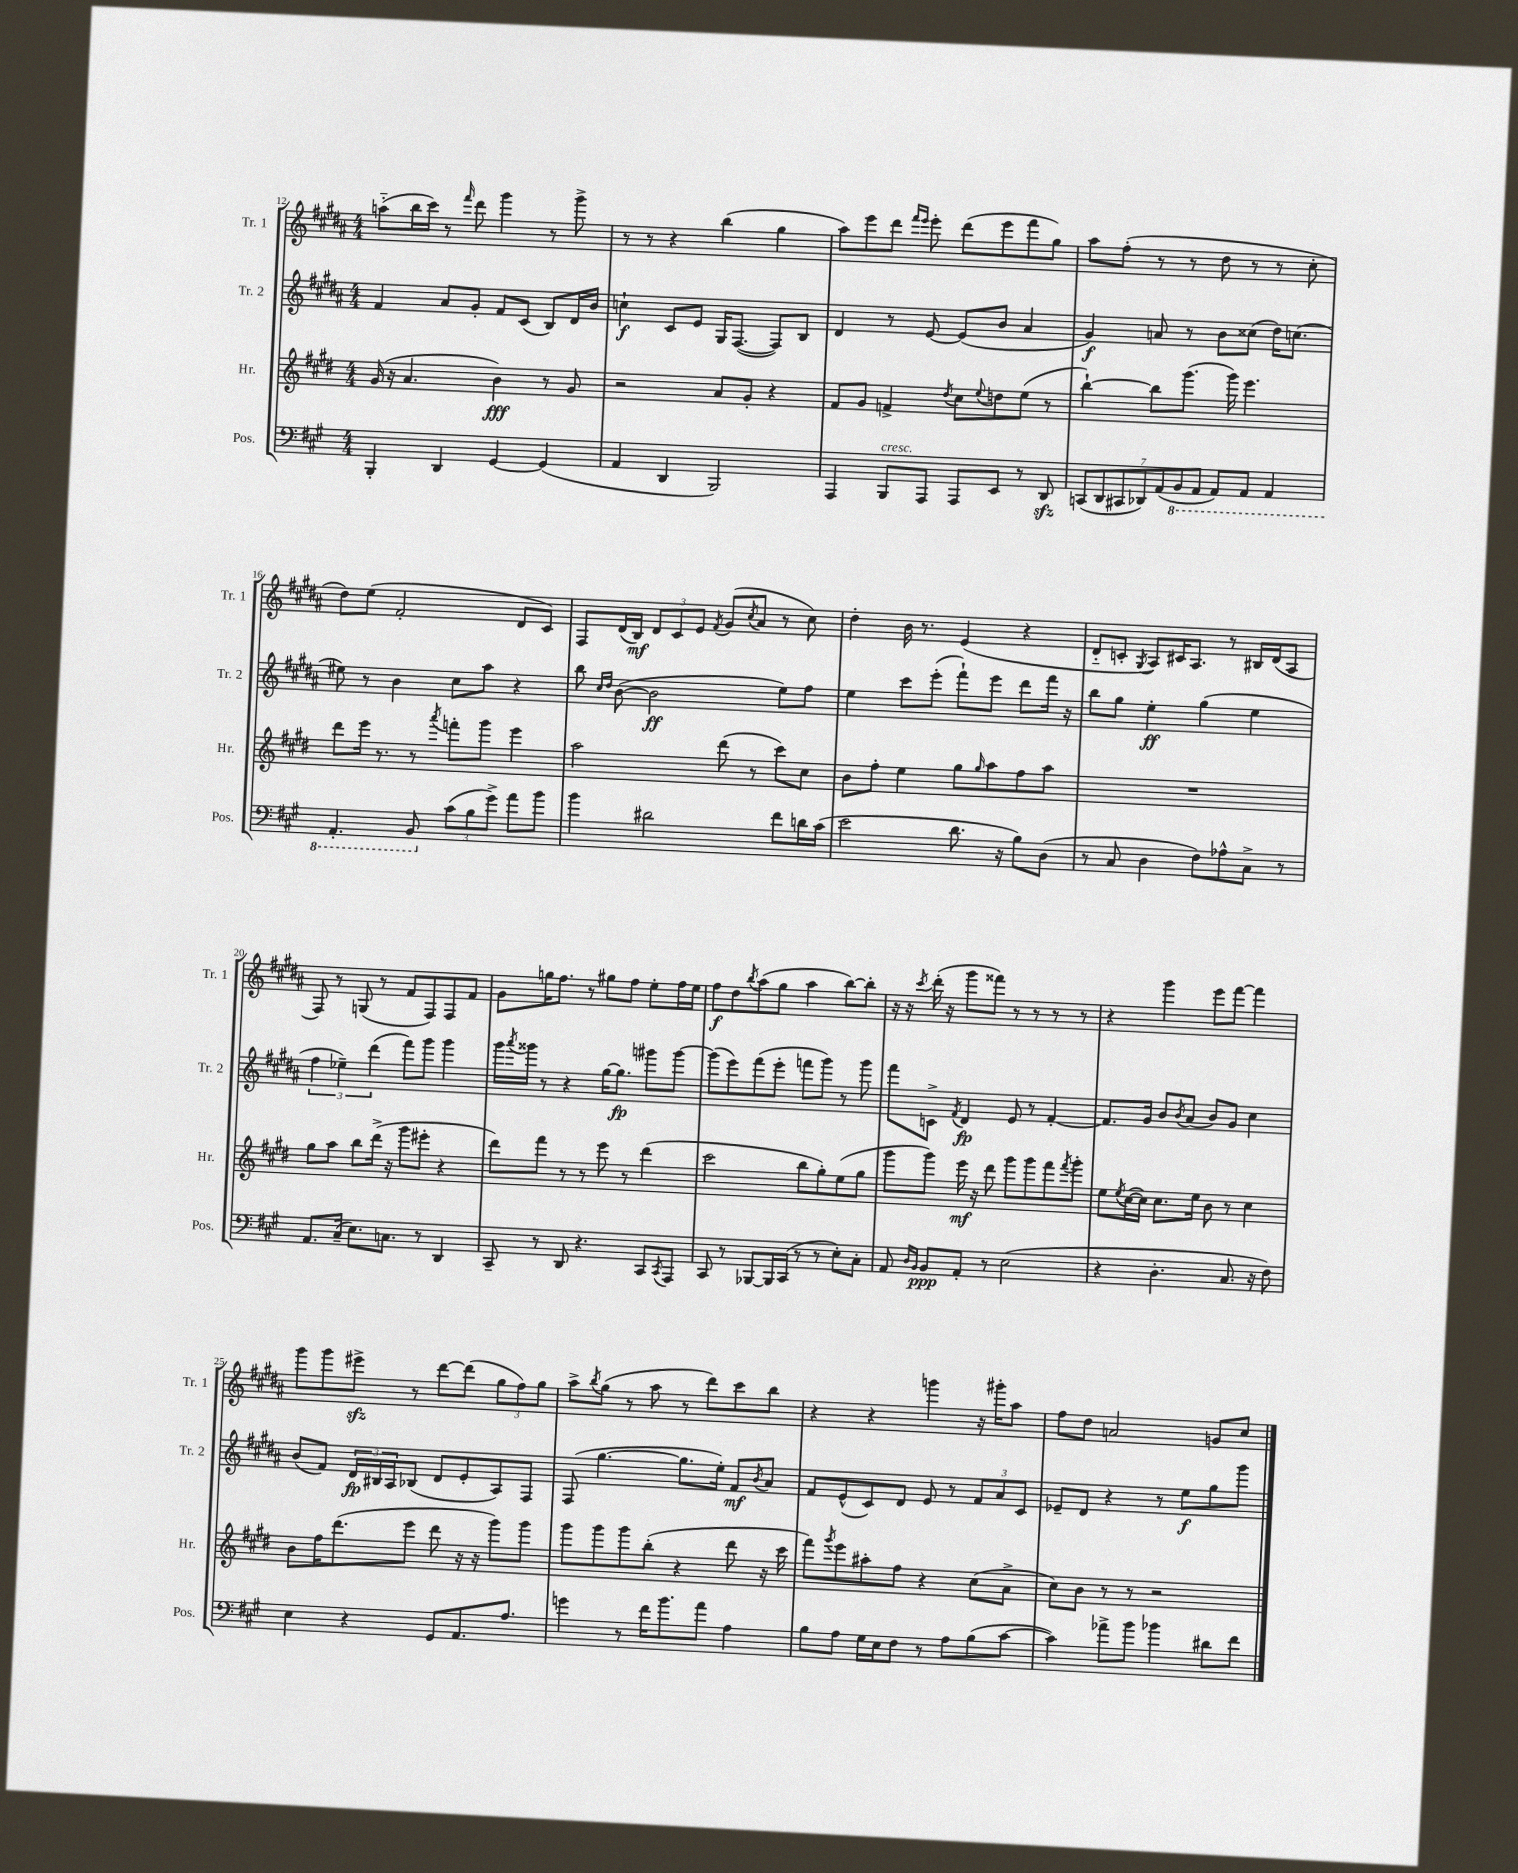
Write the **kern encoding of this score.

**kern	**kern	**kern	**kern
*staff4	*staff3	*staff2	*staff1
*clefF4	*clefG2	*clefG2	*clefG2
*k[f#c#g#]	*k[f#c#g#d#]	*k[f#c#g#d#a#]	*k[f#c#g#d#a#]
*M4/4	*M4/4	*M4/4	*M4/4
4BBB'	(16g#	4f#	(8aa'~
.	16r	.	.
.	4.a	.	16bb
.	.	.	16ccc#)
4DD	.	8a#	8r
.	.	.	16qqfff#
.	.	8g#'	8ddd#
[4GG#	4b)	8f#	4ggg#
.	.	(8c#	.
(4GG#]	8r	8B)	8r
.	8g#	16d#	8ggg#^
.	.	16b	.
=	=	=	=
4AA	2r	4cc`	8r
.	.	.	8r
4DD	.	8c#	4r
.	.	8e	.
2BBB)	8a	16G#	(4bb
.	.	([8.F#	.
.	8g#'	.	.
.	4r	8F#])	4gg#
.	.	8B	.
=	=	=	=
4AAA	8f#	4d#	8aa#)
.	8g#	.	8eee
8BBB	4f^	8r	8ddd#
.	.	.	16qqfff#
.	.	.	16qqeee
8AAA	.	[8e	8eee'
.	8qdd#	.	.
8AAA	8cc#	(8e]	(8ddd#
.	8qqee	.	.
8EE	8dd	8b	8eee
8r	(8ee	4a#	8fff#
8DD	8r	.	8gg#)
=	=	=	=
(14CC	[4bb`)	4g#)	8aa#
14DD	.	.	.
.	.	.	(8ff#'
14CC#	.	.	.
14DD-)	.	.	.
.	8bb]	8a	8r
(14AA	.	.	.
14BBB	.	.	.
.	(8.ggg#	8r	8r
14AAA	.	.	.
8AAA)	.	8b	8dd#
.	16ggg#)	.	.
8AAA	4.eee	(8cc##	8r
4AAA	.	16dd#)	8r
.	.	(8.cc	.
.	.	.	8cc#'
=	=	=	=
4.AAA'	8ddd#	8ee#)	8dd#)
.	16eee	8r	(8ee
.	8.r	.	.
.	.	4b	2f#'
8BBB	8r	.	.
.	8qaaa	.	.
(12c#	8fff'	8cc#	.
12B	.	.	.
.	8ggg#	8aa#	.
12g#^)	.	.	.
8a	4eee	4r	8d#
8b	.	.	8c#)
=	=	=	=
4b	2aa	8bb	8F#
.	.	16qqcc#	.
.	.	16qqdd#	.
.	.	([8b	(16d#
.	.	.	16B)
2d#	.	2b]	12d#
.	.	.	12c#
.	.	.	12e
.	.	.	8qf#
.	(8ddd#	.	(8g#
.	.	.	8qcc#
.	8r	.	8a#
8f#	8ccc#)	8ee)	8r
16d	8cc#	8ff#	8cc#)
(16c#	.	.	.
=	=	=	=
2e	8b	4ee	4dd#'
.	8ff#'	.	.
.	4ee	8ccc#	16b
.	.	.	8.r
.	.	(8eee'	.
8.d	8gg#	8fff#`)	(4e
.	16qqgg#	.	.
.	8aa	8eee	.
16r	.	.	.
8B)	8ff#	8ddd#	4r
(8D	8aa	16fff#	.
.	.	16r	.
=	=	=	=
8r	1r	8bb	8d#'~
8C#	.	8gg#	8c'
.	.	.	8qG#
4D	.	4ee'	8A#)
.	.	.	16c#
.	.	.	8.A#
8F#)	.	(4gg#	.
8A-^^	.	.	8r
8C#^	.	4ee	16B#
.	.	.	(16d#
8r	.	.	8A#
=	=	=	=
8.AA	8gg#	6ff#	8F#)
.	8aa	.	8r
.	.	6ee-~)	.
(16C#~	.	.	.
8.E)	8bb	.	(8G
.	.	(6ddd#	.
.	(16ddd#^	.	8r
8.C	16r	.	.
.	8ggg#	8fff#)	8f#
8r	8eee#'	8ggg#	8F#)
4DD	4r	4ggg#	8F#
.	.	.	8f#
=	=	=	=
8CC#~	8ddd#)	16ggg#	8g#
.	.	8qaaa#	.
.	.	16ggg##	.
8r	8fff#	8r	16gg
.	.	.	8.ff#
8DD	8r	4r	.
4.r	8r	.	8r
.	8eee	[16gg#	8gg#
.	.	8.gg#]	.
.	8r	.	8ff#
8CC#	(4ddd#	8ggg#	8ee'
8qCC#	.	.	.
8AAA	.	[8ggg#	16ff#
.	.	.	16ee
=	=	=	=
8CC#	2ccc#	(8ggg#]	8ff#
8r	.	8eee)	8dd#
.	.	.	8qbb
[8BBB-	.	(8fff#	(8aa#
16BBB-]	.	8eee'	8gg#
(16CC#	.	.	.
8r	8bb	8fff	4aa#
8r	8gg#')	8ggg#)	.
8E')	(8ee	8r	[8bb)
8C#'	8gg#	8ggg#	8bb']
=	=	=	=
8AA	8ggg#	8fff#	16r
.	.	.	16r
16qqD	.	.	.
16qqBB	.	.	8qccc#
8BB	8ggg#)	8c^	(16ddd#'
.	.	.	16r
.	.	8qf#	.
8AA'	16eee	4d#	8ggg#
.	16r	.	.
8r	8ddd#	.	8fff##)
(2E	8ggg#	8e	8r
.	8ggg#	8r	8r
.	8fff#	[4f#'	8r
.	8qfff#	.	.
.	8ggg#'	.	8r
=	=	=	=
4r	8ee	8.f#]	4r
.	8qee	.	.
.	([16cc#	.	.
.	16cc#])	16g#	.
4.D'	8.cc#	8b	4ggg#
.	.	8qb	.
.	.	(8a#	.
.	16ee	.	.
.	8b	8b)	8eee
8.C#	8r	8g#	[8fff#
.	4cc#	4cc#	4fff#]
16r	.	.	.
8F#)	.	.	.
=	=	=	=
4E	8b	(8b	8ggg#
.	16ff#	8f#)	8ggg#
.	(8.ddd#	.	.
4r	.	24d#	8eee#^
.	.	24B#	.
.	.	24A#	.
.	8eee	(8B-	8r
8GG#	8ddd#	8d#	[8ddd#
8.AA	16r	8e'	(8ddd#]
.	16r	.	.
.	8ggg#)	8A#)	12gg#
8.A	.	.	.
.	.	.	12ff#)
.	8ggg#	8F#	.
.	.	.	12gg#
=	=	=	=
4g	8ggg#	(8F#	8aa#^
.	.	.	8qbb
.	8ggg#	[4.gg#	(8gg#
8r	8ggg#	.	8r
16f#	(8bb'	.	8aa#
8.b	.	.	.
.	4r	8.gg#]	8r
8a	.	.	8ddd#)
.	.	16ee')	.
4A	8ddd#	8f#	8ccc#
.	.	8qb	.
.	16r	8a#	8bb
.	16ccc#	.	.
=	=	=	=
8B	8fff#)	8f#	4r
.	8qggg#	.	.
8A	8eee	(8e^^	.
16G#	8aa#'	8c#)	4r
16E	.	.	.
8F#	8ff#	8d#	.
8r	4r	8e	4ggg
8A	.	8r	.
(8B	(8cc#	12f#	16r
.	.	.	16ggg#'
.	.	12a#	.
[8c#	8a^	.	8aa#
.	.	12c#	.
=	=	=	=
4c#])	8cc#)	8e-~	8ff#
.	8b	8d#	8dd#
8a-^	8r	4r	2a
8b	8r	.	.
4b-	2r	8r	.
.	.	8ee	.
8d#	.	8gg#	8g
8f#	.	8ggg#	8cc#
==	==	==	==
*-	*-	*-	*-
